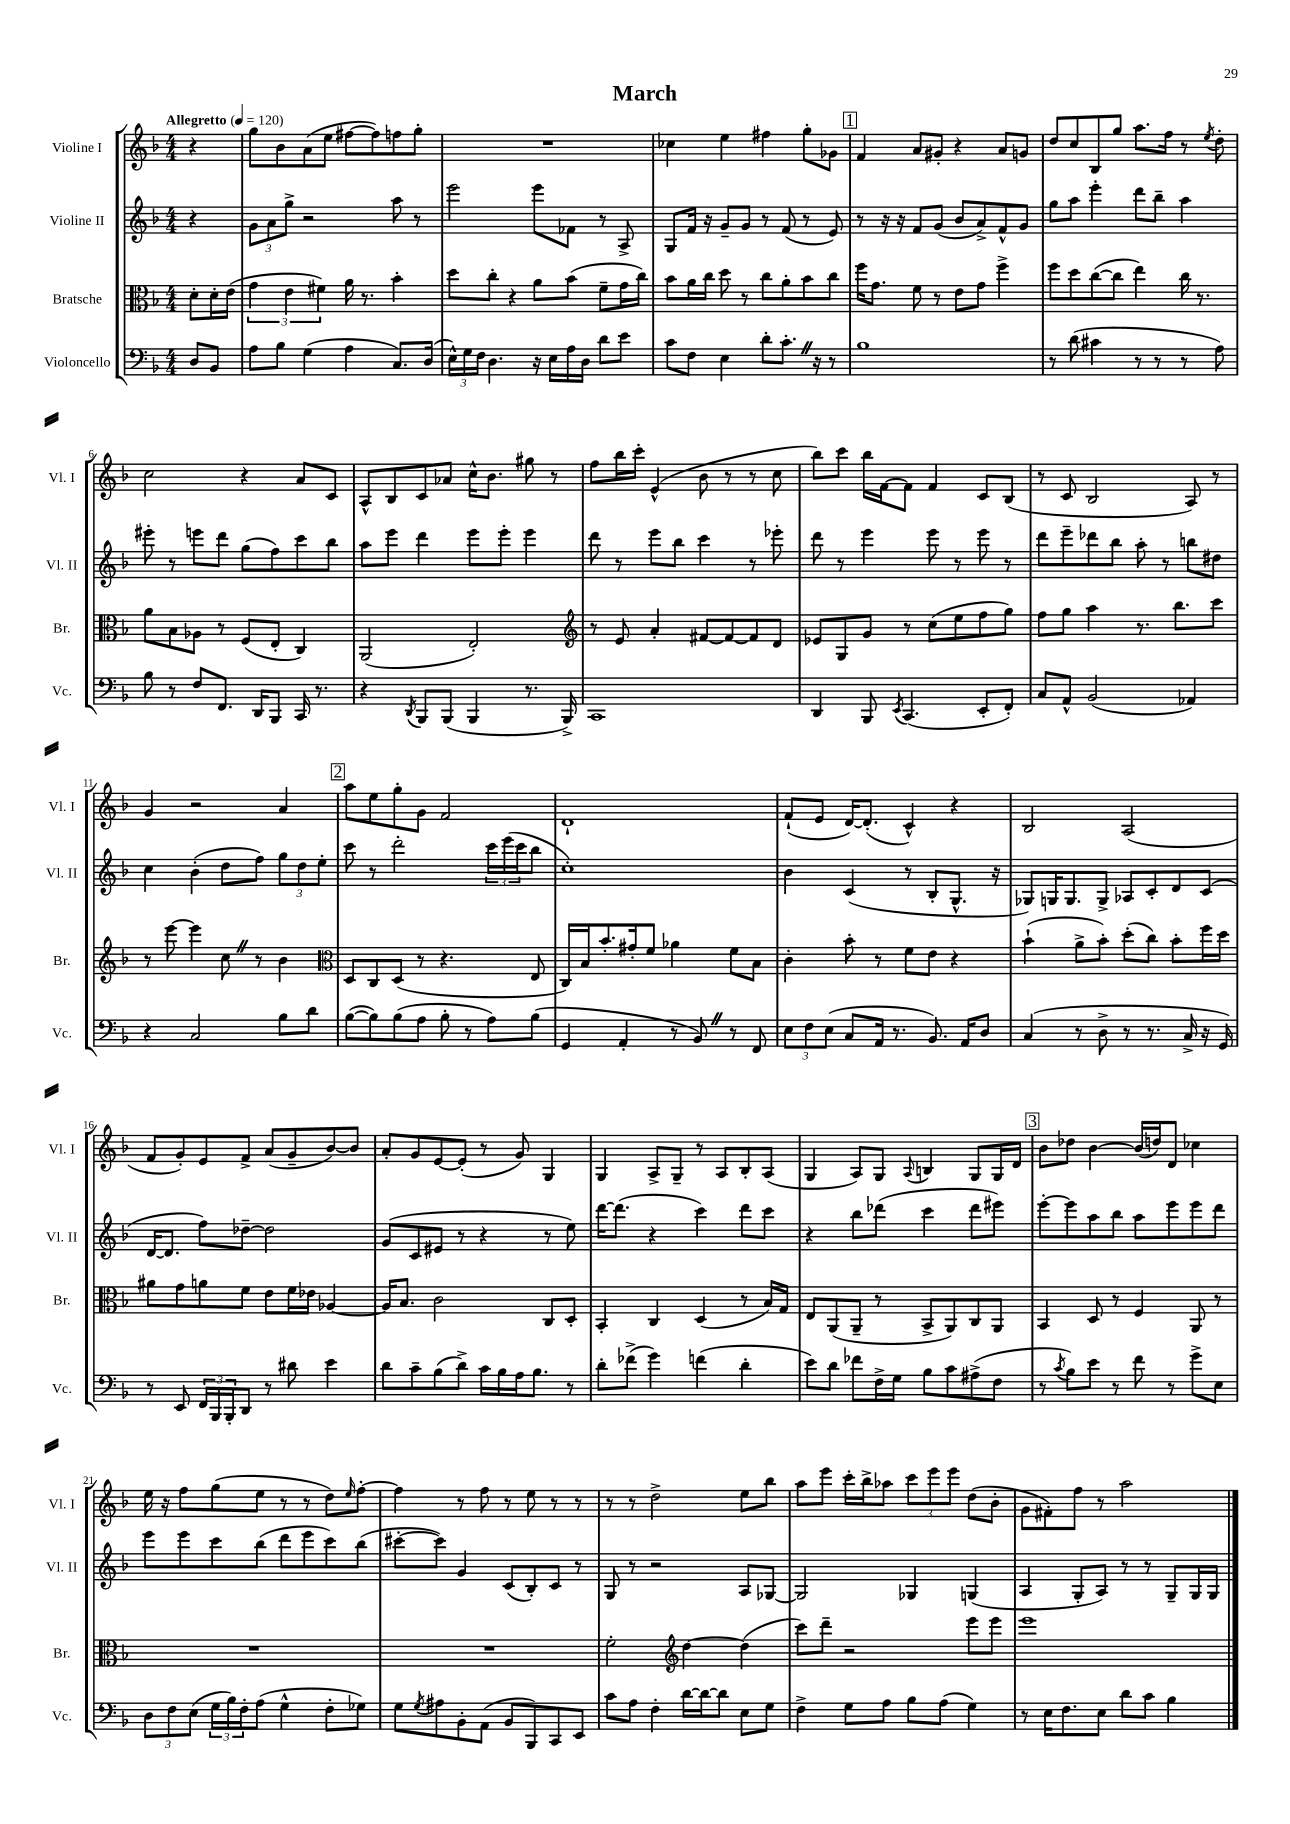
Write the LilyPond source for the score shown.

\header { title = "March" }
<<
\new StaffGroup <<
\new Staff = "s0" \with { instrumentName = "Violine I" shortInstrumentName = "Vl. I" } {
    \clef treble \key f \major \numericTimeSignature \time 4/4 \partial 4 \tempo "Allegretto" 4 = 120
    r4 |
    g''8 bes'8 a'8( e''8 fis''8~ fis''8) f''8 g''8-. |
    R1 |
    ces''4 e''4 fis''4 g''8-. ges'8 |
    \mark \markup { \box "1" } f'4 a'8 gis'8-. r4 a'8 g'8 |
    d''8 c''8 bes8 g''8 a''8. f''16 r8 \acciaccatura { e''8 } d''8-. |
    c''2 r4 a'8 c'8 |
    a8-^ bes8 c'8 aes'8 c''16-^ bes'8. gis''8 r8 |
    f''8 bes''16 c'''16-. e'4-^( bes'8 r8 r8 c''8 |
    bes''8) c'''8 bes''16 f'16~ f'8 f'4 c'8 bes8( |
    r8 c'8 bes2 a8) r8 |
    g'4 r2 a'4 |
    \mark \markup { \box "2" } a''8 e''8 g''8-. g'8 f'2 |
    d'1-! |
    f'8-!( e'8 d'16~) d'8.-.( c'4-^) r4 |
    bes2 a2( |
    f'8 g'8-.) e'8 f'8-> a'8( g'8-- bes'8~) bes'8 |
    a'8-. g'8 e'8~ e'8-.( r8 g'8) g4 |
    g4 a8-> g8-- r8 a8 bes8-. a8( |
    g4 a8) g8 \appoggiatura { a8 } b4 g8 g16 d'16 |
    \mark \markup { \box "3" } bes'8 des''8 bes'4~ bes'16( d''16) d'8 ces''4 |
    e''16 r16 f''8 g''8( e''8 r8 r8 d''8) \grace { e''16 } f''8~-. |
    f''4 r8 f''8 r8 e''8 r8 r8 |
    r8 r8 d''2-> e''8 bes''8 |
    a''8 e'''8 c'''16-. bes''16-> aes''8 \tuplet 3/2 { c'''8 e'''8 e'''8 } d''8( bes'8-. |
    g'8 fis'8-.) f''8 r8 a''2 \bar "|." |
}
\new Staff = "s1" \with { instrumentName = "Violine II" shortInstrumentName = "Vl. II" } {
    \clef treble \key f \major \numericTimeSignature \time 4/4 \partial 4
    r4 |
    \tuplet 3/2 { g'8 a'8 g''8-> } r2 a''8 r8 |
    e'''2 e'''8 fes'8 r8 a8-> |
    g8 f'16 r16 g'8-- g'8 r8 f'8( r8 e'8) |
    \mark \markup { \box "1" } r8 r16 r16 f'8 g'8( bes'8 a'8->) f'8-^ g'8 |
    g''8 a''8 e'''4-. d'''8 bes''8-- a''4 |
    eis'''8-. r8 e'''8 d'''8 g''8( f''8) c'''8 bes''8 |
    a''8 e'''8 d'''4 e'''8 e'''8-. e'''4 |
    d'''8 r8 e'''8 bes''8 c'''4 r8 ees'''8-. |
    d'''8 r8 e'''4 e'''8 r8 e'''8 r8 |
    d'''8 e'''8-- des'''8 bes''8 a''8-. r8 b''8 dis''8 |
    c''4 bes'4-.( d''8 f''8) \tuplet 3/2 { g''8 d''8 e''8-. } |
    \mark \markup { \box "2" } c'''8 r8 d'''2-. \tuplet 3/2 { c'''16 e'''16( c'''16 } bes''8 |
    c''1-.) |
    bes'4 c'4( r8 bes8-. g8.-^ r16 |
    ges8) g16 g8. g8-> aes8 c'8-. d'8 c'8( |
    d'16~ d'8. f''8) des''8~-- des''2 |
    g'8( c'8 eis'8 r8 r4 r8 e''8) |
    d'''16~ d'''8.( r4 c'''4) d'''8 c'''8 |
    r4 bes''8 des'''8( c'''4 des'''8 eis'''8) |
    \mark \markup { \box "3" } e'''8~-. e'''8 a''8 bes''8 a''8 e'''8 e'''8 d'''8 |
    e'''8 e'''8 c'''8 bes''8( d'''8 e'''8 c'''8) bes''8( |
    cis'''8~-. cis'''8) g'4 c'8( bes8-.) c'8 r8 |
    g8 r8 r2 a8 ges8~ |
    ges2 ges4 g4( |
    a4 g8-. a8) r8 r8 g8-- g16 g16 \bar "|." |
}
\new Staff = "s2" \with { instrumentName = "Bratsche" shortInstrumentName = "Br." } {
    \clef alto \key f \major \numericTimeSignature \time 4/4 \partial 4
    d'8-. d'16-. e'16( |
    \tuplet 3/2 { g'4 e'4 fis'4) } a'16 r8. bes'4-. |
    d''8 c''8-. r4 a'8 bes'8( f'8-- g'16 c''16) |
    bes'8 a'16 c''16 d''8 r8 c''8 a'8-. bes'8 c''8 |
    \mark \markup { \box "1" } f''16 g'8. f'8 r8 e'8 g'8 f''4-> |
    f''8 d''8 c''8~( c''8 e''4) c''16 r8. |
    a'8 bes8 aes8 r8 f8( e8-. c4) |
    a,2( e2-.) |
    \clef treble r8 e'8 a'4-. fis'8~ fis'8~ fis'8 d'8 |
    ees'8 g8 g'8 r8 c''8( e''8 f''8 g''8) |
    f''8 g''8 a''4 r8. bes''8. c'''8 |
    r8 e'''8~ e'''4 c''8 \once \override BreathingSign.text = \markup { \musicglyph "scripts.caesura.straight" } \breathe r8 bes'4 |
    \mark \markup { \box "2" } \clef alto d8 c8 d8( r8 r4. e8 |
    c16) bes16 bes'8.-. gis'16-. f'8 aes'4 f'8 bes8 |
    c'4-. bes'8-. r8 f'8 e'8 r4 |
    bes'4-!( a'8-> bes'8-.) d''8-.( c''8) bes'8-. f''16 d''16 |
    ais'8 g'8 a'8 f'8 e'8 f'16 ees'16 aes4~ |
    aes16 bes8. c'2 c8 d8-. |
    bes,4-. c4 d4( r8 bes16) g16 |
    e8 a,8( a,8-- r8 bes,8-> a,8) c8 a,8 |
    \mark \markup { \box "3" } bes,4 d8 r8 f4 a,8 r8 |
    R1 |
    R1 |
    f'2-. \clef treble d''4~ d''4( |
    c'''8) d'''8-- r2 e'''8 e'''8 |
    e'''1 \bar "|." |
}
\new Staff = "s3" \with { instrumentName = "Violoncello" shortInstrumentName = "Vc." } {
    \clef bass \key f \major \numericTimeSignature \time 4/4 \partial 4
    d8 bes,8 |
    a8 bes8 g4( a4 c8.) d16( |
    \tuplet 3/2 { e16-^) g16 f16 } d4. r16 e16 a16 d16 d'8 e'8 |
    c'8 f8 e4 d'8-. c'8.-. \once \override BreathingSign.text = \markup { \musicglyph "scripts.caesura.straight" } \breathe r16 r8 |
    \mark \markup { \box "1" } bes1 |
    r8 d'8( cis'4 r8 r8 r8 a8) |
    bes8 r8 f8 f,8. d,16 bes,,8 c,16 r8. |
    r4 \acciaccatura { d,8 } bes,,8 bes,,8( bes,,4 r8. bes,,16->) |
    c,1 |
    d,4 bes,,8 \acciaccatura { e,8 } c,4.( e,8-. f,8-.) |
    c8 a,8-^ bes,2( aes,4) |
    r4 c2 bes8 d'8 |
    \mark \markup { \box "2" } bes8~( bes8) bes8( a8 bes8-. r8 a8) bes8( |
    g,4 a,4-. r8 bes,8) \once \override BreathingSign.text = \markup { \musicglyph "scripts.caesura.straight" } \breathe r8 f,8 |
    \tuplet 3/2 { e8 f8 e8( } c8 a,16 r8. bes,8.) a,16 d8 |
    c4( r8 d8-> r8 r8. c16-> r16 g,16) |
    r8 e,8 \tuplet 3/2 { f,16 bes,,16 bes,,16-. } d,8 r8 dis'8 e'4 |
    d'8 c'8-- bes8( d'8->) c'16 bes16 a16 bes8. r8 |
    d'8-. fes'8->( g'4) f'4( d'4-. |
    e'8) d'8 fes'8 f16-> g16 bes8 c'8 ais8->( f8 |
    \mark \markup { \box "3" } r8 \acciaccatura { c'8 } bes8) e'8 r8 f'8 r8 g'8-> e8 |
    \tuplet 3/2 { d8 f8 e8( } \tuplet 3/2 { g16 bes16) f16-. } a8( g4-^ f8-. ges8) |
    g8 \acciaccatura { g8 } ais8 bes,8-. a,8( bes,8 bes,,8) c,8 e,8 |
    c'8 a8 f4-. d'16~ d'16~ d'8 e8 g8 |
    f4-> g8 a8 bes8 a8( g4) |
    r8 e16 f8. e8 d'8 c'8 bes4 \bar "|." |
}
>>
>>
